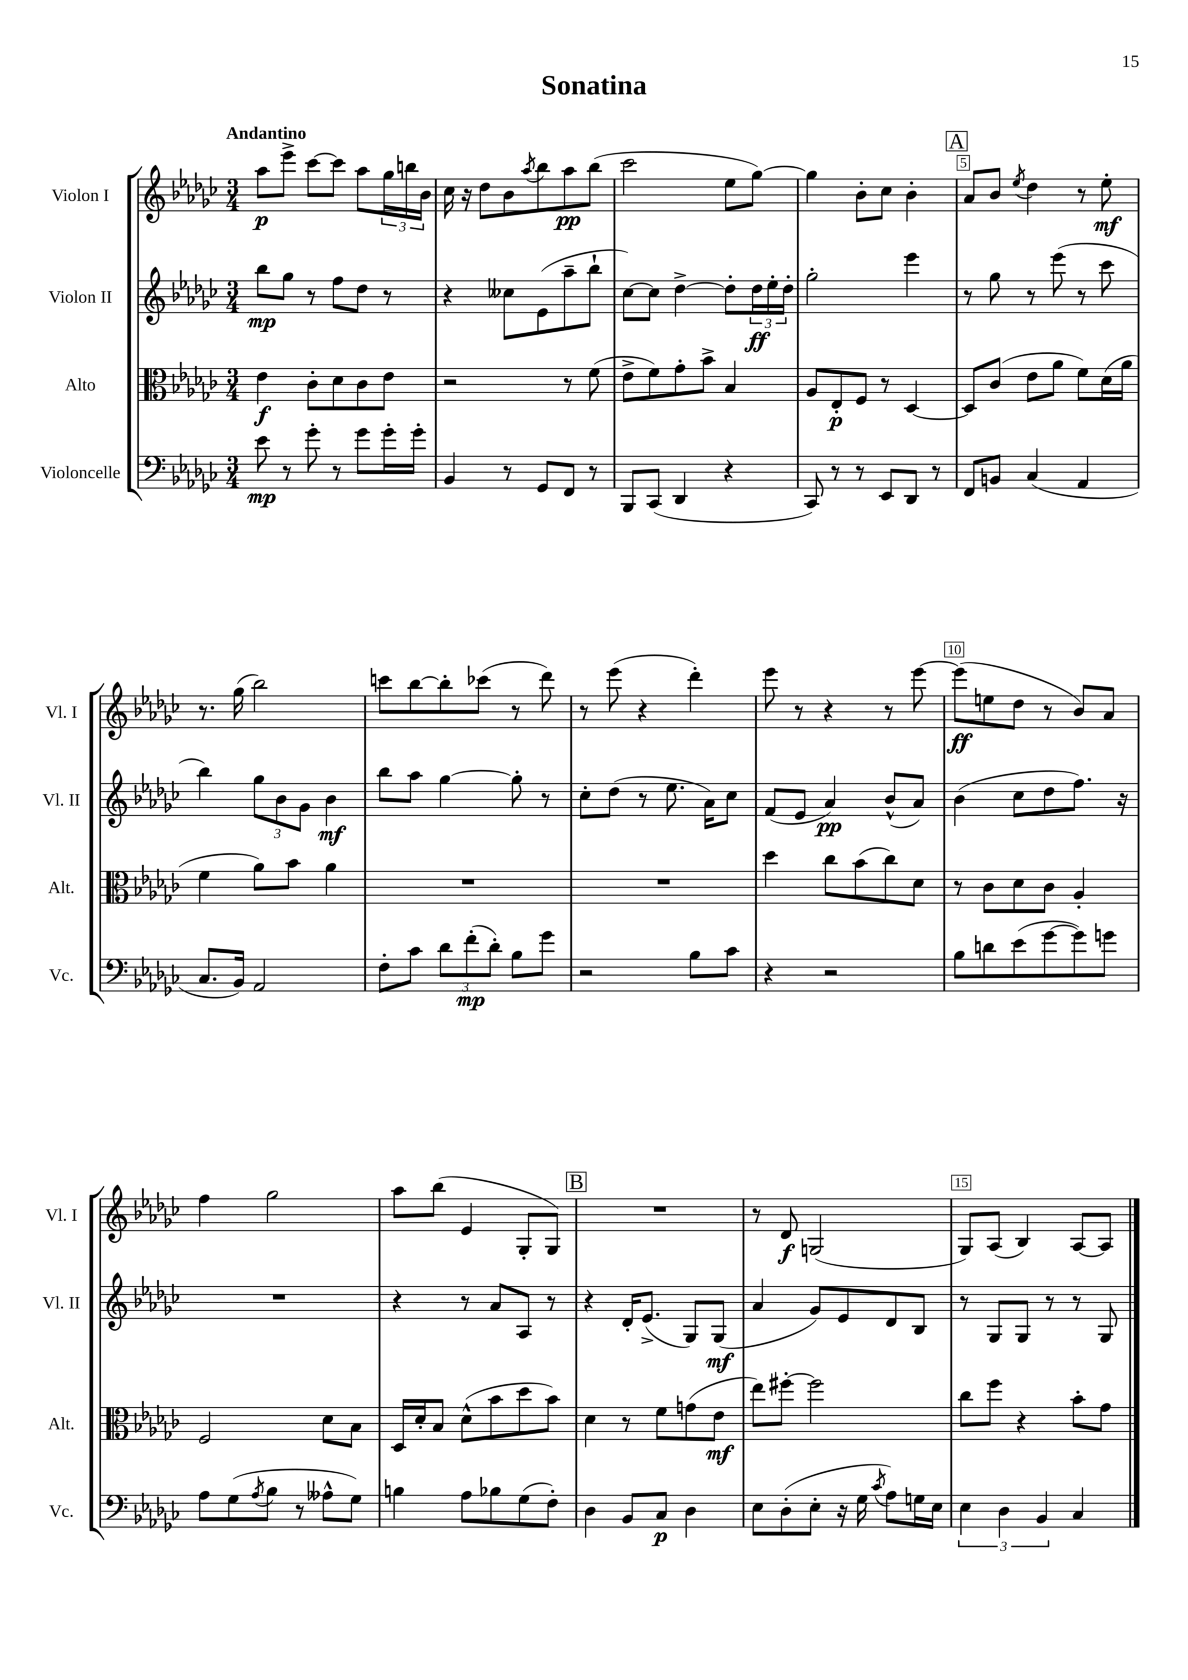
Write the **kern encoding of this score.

**kern	**kern	**kern	**kern
*staff4	*staff3	*staff2	*staff1
*clefF4	*clefC3	*clefG2	*clefG2
*k[b-e-a-d-g-c-]	*k[b-e-a-d-g-c-]	*k[b-e-a-d-g-c-]	*k[b-e-a-d-g-c-]
*M3/4	*M3/4	*M3/4	*M3/4
8e-	4e-	8bb-	8aa-
8r	.	8gg-	8eee-^
8g-'	8c-'	8r	[8ccc-
8r	8d-	8ff	8ccc-]
8g-	8c-	8dd-	8aa-
16g-'	8e-	8r	24gg-
.	.	.	24bb
16g-'	.	.	.
.	.	.	24b-
=	=	=	=
4BB-	2r	4r	16cc-
.	.	.	16r
.	.	.	8dd-
8r	.	8cc--	8b-
.	.	.	8qaa-
8GG-	.	(8e-	8bb-
8FF	8r	8aa-~	8aa-
8r	(8f	8bb-`	(8bb-
=	=	=	=
8BBB-	8e-^	[8cc-)	2ccc-
(8CC-	8f)	8cc-]	.
4DD-	8g-'	[4dd-^	.
.	8b-^	.	.
4r	4B-	8dd-']	8ee-
.	.	24dd-	[8gg-)
.	.	24ee-'	.
.	.	24dd-'	.
=	=	=	=
8CC-)	8A-	2gg-'	4gg-]
8r	8E-'	.	.
8r	8F	.	8b-'
8EE-	8r	.	8cc-
8DD-	[4D-	4eee-	4b-'
8r	.	.	.
=	=	=	=
8FF	8D-]	8r	8a-
8BB	(8c-	8gg-	8b-
.	.	.	8qee-
(4C-	8e-	8r	4dd-
.	8a-	(8eee-	.
4AA-	8f)	8r	8r
.	(16d-	8ccc-	8ee-'
.	16a-	.	.
=	=	=	=
8.C-	4f	4bb-)	8.r
16BB-)	.	.	(16gg-
2AA-	8a-)	12gg-	2bb-)
.	.	12b-	.
.	8b-	.	.
.	.	12g-	.
.	4a-	4b-	.
=	=	=	=
8F'	2.r	8bb-	8ccc
8c-	.	8aa-	[8bb-
12d-	.	[4gg-	8bb-']
(12f'	.	.	.
.	.	.	(8ccc-
12d-')	.	.	.
8B-	.	8gg-']	8r
8g-	.	8r	8ddd-)
=	=	=	=
2r	2.r	8cc-'	8r
.	.	(8dd-	(8eee-
.	.	8r	4r
.	.	8.ee-	.
8B-	.	.	4ddd-')
.	.	16a-)	.
8c-	.	8cc-	.
=	=	=	=
4r	4dd-	(8f	8eee-
.	.	8e-	8r
2r	8cc-	4a-)	4r
.	(8b-	.	.
.	8cc-)	(8b-^^	8r
.	8d-	8a-)	[8eee-
=	=	=	=
8B-	8r	(4b-	(8eee-]
8d	8c-	.	8ee
(8e-	8d-	8cc-	8dd-
[8g-	8c-	8dd-	8r
8g-])	4A-'	8.ff)	8b-)
8g	.	.	8a-
.	.	16r	.
=	=	=	=
8A-	2F	2.r	4ff
(8G-	.	.	.
8qA-	.	.	.
8B-	.	.	2gg-
8r	.	.	.
8A--^^	8d-	.	.
8G-)	8B-	.	.
=	=	=	=
4B	16D-	4r	8aa-
.	16d-'	.	.
.	8B-	.	(8bb-
8A-	(8d-^^	8r	4e-
8B-	8b-	8a-	.
(8G-	8dd-	8A-	8G-'
8F')	8b-)	8r	8G-)
=	=	=	=
4D-	4d-	4r	2.r
8BB-	8r	16d-'	.
.	.	(8.e-^	.
8C-	8f	.	.
4D-	(8g	8G-)	.
.	8e-	(8G-	.
=	=	=	=
8E-	8ee-)	4a-	8r
(8D-'	[8ff#'	.	8d-
8E-'	2ff#]	8g-)	(2G
16r	.	8e-	.
16G-	.	.	.
8qc-	.	.	.
8A-)	.	8d-	.
16G	.	8B-	.
16E-	.	.	.
=	=	=	=
6E-	8cc-	8r	8G-)
.	8ff	8G-	(8A-
6D-	.	.	.
.	4r	8G-	4B-)
6BB-	.	.	.
.	.	8r	.
4C-	8b-'	8r	[8A-
.	8g-	8G-	8A-]
==	==	==	==
*-	*-	*-	*-
